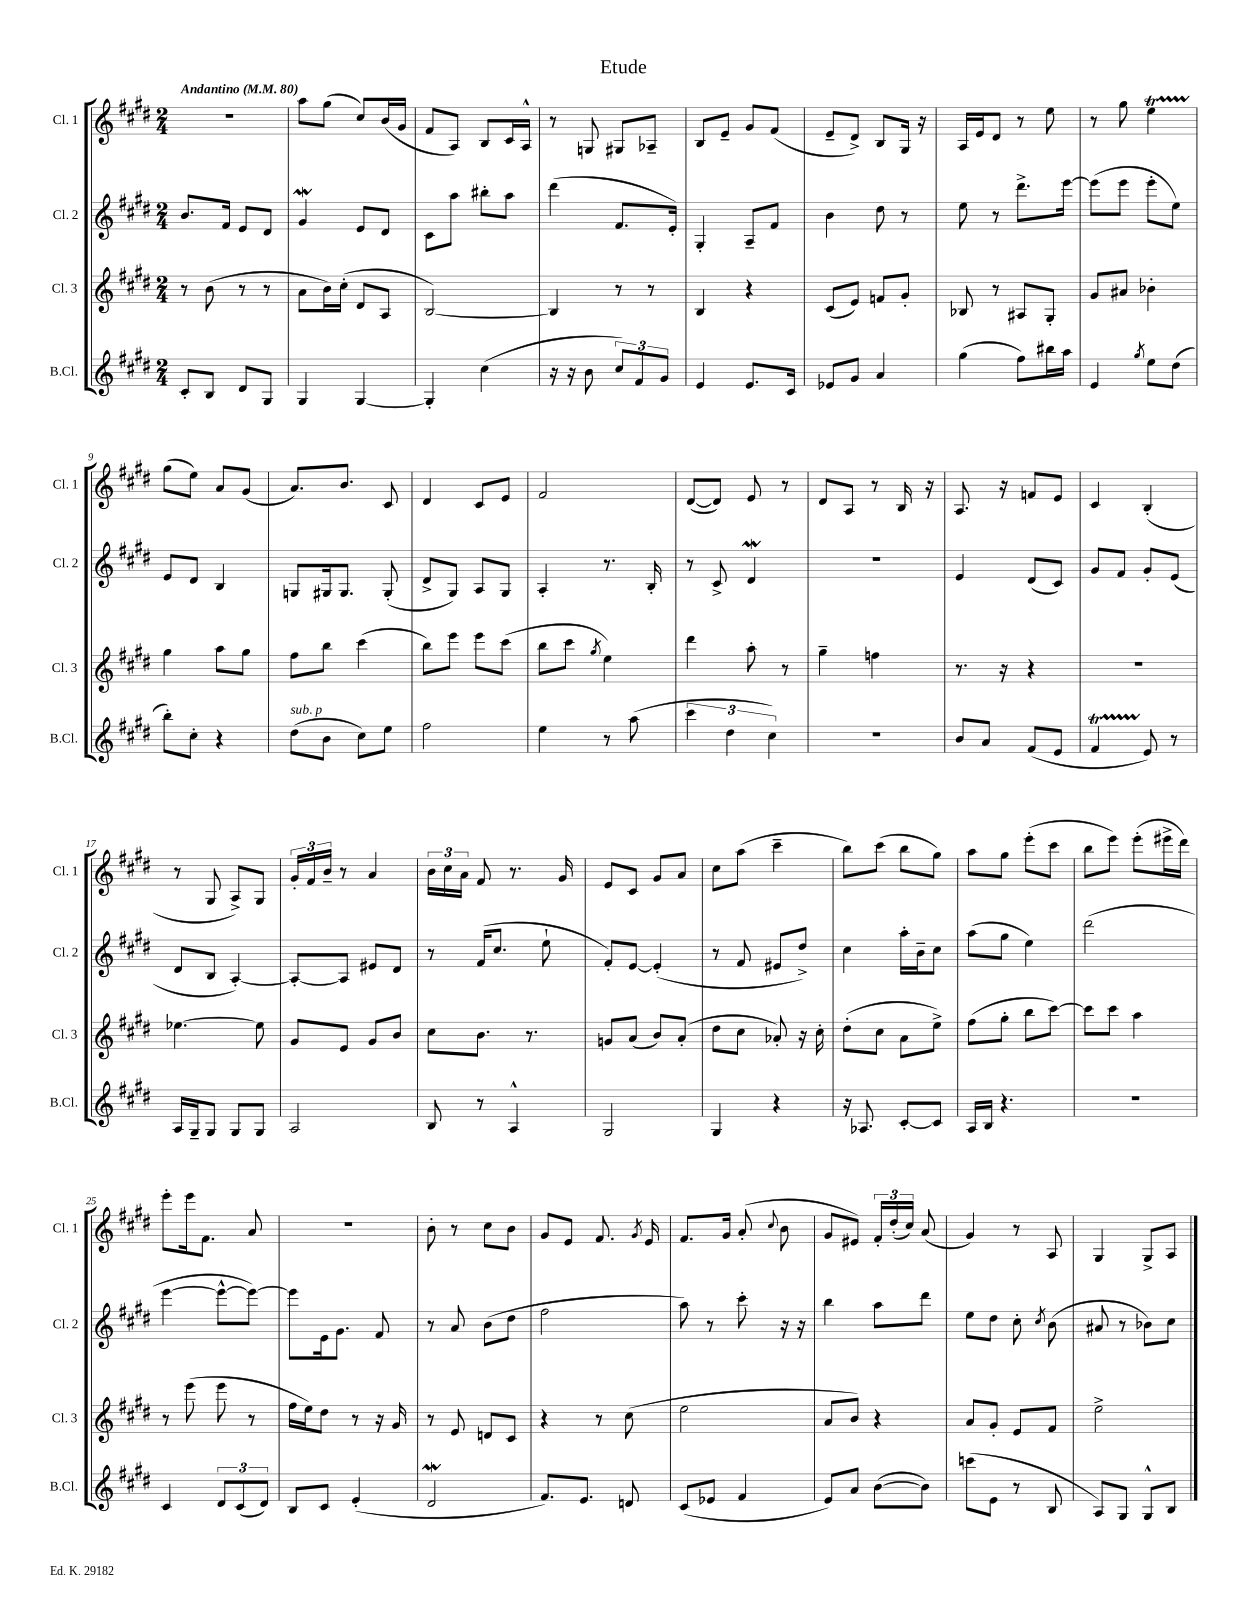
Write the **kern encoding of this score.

**kern	**kern	**kern	**kern
*staff4	*staff3	*staff2	*staff1
*clefG2	*clefG2	*clefG2	*clefG2
*k[f#c#g#d#]	*k[f#c#g#d#]	*k[f#c#g#d#]	*k[f#c#g#d#]
*M2/4	*M2/4	*M2/4	*M2/4
*MM80	*MM80	*MM80	*MM80
8c#'	8r	8.b	2r
8B	(8b	.	.
.	.	16f#	.
8d#	8r	8e	.
8G#	8r	8d#	.
=	=	=	=
4G#	8a	4g#	8aa
.	16b)	.	(8gg#
.	(16cc#'	.	.
[4G#	8d#	8e	8cc#)
.	8A	8d#	(16b
.	.	.	16g#
=	=	=	=
4G#']	[2B)	8c#	8f#
.	.	8aa	8A)
(4cc#	.	8bb#'	8B
.	.	8aa	16c#
.	.	.	16A^^
=	=	=	=
16r	4B]	(4ddd#	8r
16r	.	.	.
8b	.	.	8G
12cc#)	8r	8.f#	8G#
12f#	.	.	.
.	8r	.	8A-~
12g#	.	.	.
.	.	16e')	.
=	=	=	=
4e	4B	4G#'	8B
.	.	.	8e~
8.e	4r	8A~	8g#
.	.	8f#	(8f#
16c#	.	.	.
=	=	=	=
8e-	(8c#	4b	8e~
8g#	8e)	.	8d#^)
4a	8f	8dd#	8B
.	8g#'	8r	16G#
.	.	.	16r
=	=	=	=
(4gg#	8B-	8ee	16A
.	.	.	16e
.	8r	8r	8d#
8ff#)	8A#	8.ddd#^	8r
16bb#	8G#'	.	8ee
16aa	.	[16eee	.
=	=	=	=
4e	8g#	(8eee]	8r
.	8a#	8eee	8gg#
8qgg#	.	.	.
8ee	4b-'	8eee'	4ee
(8dd#	.	8ee)	.
=	=	=	=
8bb')	4gg#	8e	(8gg#
8cc#'	.	8d#	8ee)
4r	8aa	4B	8a
.	8gg#	.	(8g#
=	=	=	=
(8dd#	8ff#	8G	8.a)
8b	8bb	16G#	.
.	.	8.G#	8.b
8cc#)	(4ccc#	.	.
8ee	.	(8G#'	8c#
=	=	=	=
2ff#	8bb)	8d#^	4d#
.	8eee	8G#)	.
.	8eee	8A	8c#
.	(8ccc#	8G#	8e
=	=	=	=
4ee	8bb	4A'	2f#
.	8ccc#	.	.
.	8qgg#	.	.
8r	4ee)	8.r	.
(8aa	.	.	.
.	.	16B'	.
=	=	=	=
6ccc#	4ddd#	8r	([8d#
.	.	8c#^	8d#])
6dd#	.	.	.
.	8aa'	4d#	8e
6cc#)	.	.	.
.	8r	.	8r
=	=	=	=
2r	4gg#~	2r	8d#
.	.	.	8A
.	4ff	.	8r
.	.	.	16B
.	.	.	16r
=	=	=	=
8b	8.r	4e	8.A
8a	.	.	.
.	16r	.	16r
(8f#	4r	(8d#	8f
8e	.	8c#)	8e
=	=	=	=
4f#	2r	8g#	4c#
.	.	8f#	.
8e)	.	8g#'	(4B'
8r	.	(8e	.
=	=	=	=
16A	[4.ee-	8d#	8r
16G#~	.	.	.
8G#	.	8B	8G#
8G#	.	[4A')	8A^)
8G#	8ee-]	.	8G#
=	=	=	=
2A	8g#	8A'_	24g#'
.	.	.	24f#
.	.	.	24b~
.	8e	8A]	8r
.	8g#	8e#	4a
.	8b	8d#	.
=	=	=	=
8B	8cc#	8r	24b
.	.	.	24cc#
.	.	.	24a
8r	8.b	(16f#	8f#
.	.	8.cc#	.
4A^^	.	.	8.r
.	8.r	.	.
.	.	8ee`	.
.	.	.	16g#
=	=	=	=
2G#	8g	8f#')	8e
.	(8a	[8e	8c#
.	8b)	(4e']	8g#
.	(8a'	.	8a
=	=	=	=
4G#	8dd#	8r	8cc#
.	8cc#	8f#	(8aa
4r	8a-')	8e#	4ccc#~
.	16r	8dd#^)	.
.	16cc#'	.	.
=	=	=	=
16r	(8dd#'	4cc#	8bb)
8.A-	.	.	.
.	8cc#	.	(8ccc#
[8c#'	8a	16aa'	8bb
.	.	16b~	.
8c#]	8ee^)	8cc#	8gg#)
=	=	=	=
16A	(8ff#	(8aa	8aa
16B	.	.	.
4.r	8gg#'	8gg#	8gg#
.	8bb	4ee)	(8eee'
.	[8ccc#)	.	8ccc#
=	=	=	=
2r	8ccc#]	(2ddd#	8bb
.	8ccc#	.	8eee)
.	4aa	.	(8eee'
.	.	.	16eee#^
.	.	.	16ddd#)
=	=	=	=
4c#	8r	[4eee	8eee'
.	(8eee	.	16eee
.	.	.	8.f#
12d#	8eee	8eee^^_	.
(12c#	.	.	.
.	8r	8eee_)	8a
12d#)	.	.	.
=	=	=	=
8B	16ff#	8eee]	2r
.	16ee)	.	.
8c#	8dd#	16e	.
.	.	8.g#	.
(4e'	8r	.	.
.	16r	8f#	.
.	16g#	.	.
=	=	=	=
2d#	8r	8r	8b'
.	8e	8a	8r
.	8d	(8b	8cc#
.	8c#	8dd#	8b
=	=	=	=
8.f#)	4r	2ff#	8g#
.	.	.	8e
8.e	.	.	.
.	8r	.	8.f#
8d	(8cc#	.	.
.	.	.	8qg#
.	.	.	16e
=	=	=	=
(8c#	2ee	8aa)	8.f#
8e-	.	8r	.
.	.	.	16g#
4f#	.	8ccc#'	(8a'
.	.	.	8qqcc#
.	.	16r	8b
.	.	16r	.
=	=	=	=
8e)	8a	4bb	8g#
8a	8b)	.	8e#)
([8b	4r	8aa	24f#'
.	.	.	(24dd#'
.	.	.	24cc#)
8b])	.	8ddd#	(8a
=	=	=	=
(8ccc	8a	8ee	4g#)
8e	8g#'	8dd#	.
8r	8e	8cc#'	8r
.	.	8qcc#	.
8B	8f#	(8b	8A
=	=	=	=
8A)	2ee^	8a#	4G#
8G#	.	8r	.
8G#^^	.	8b-)	8G#^
8B	.	8cc#	8A
==	==	==	==
*-	*-	*-	*-
